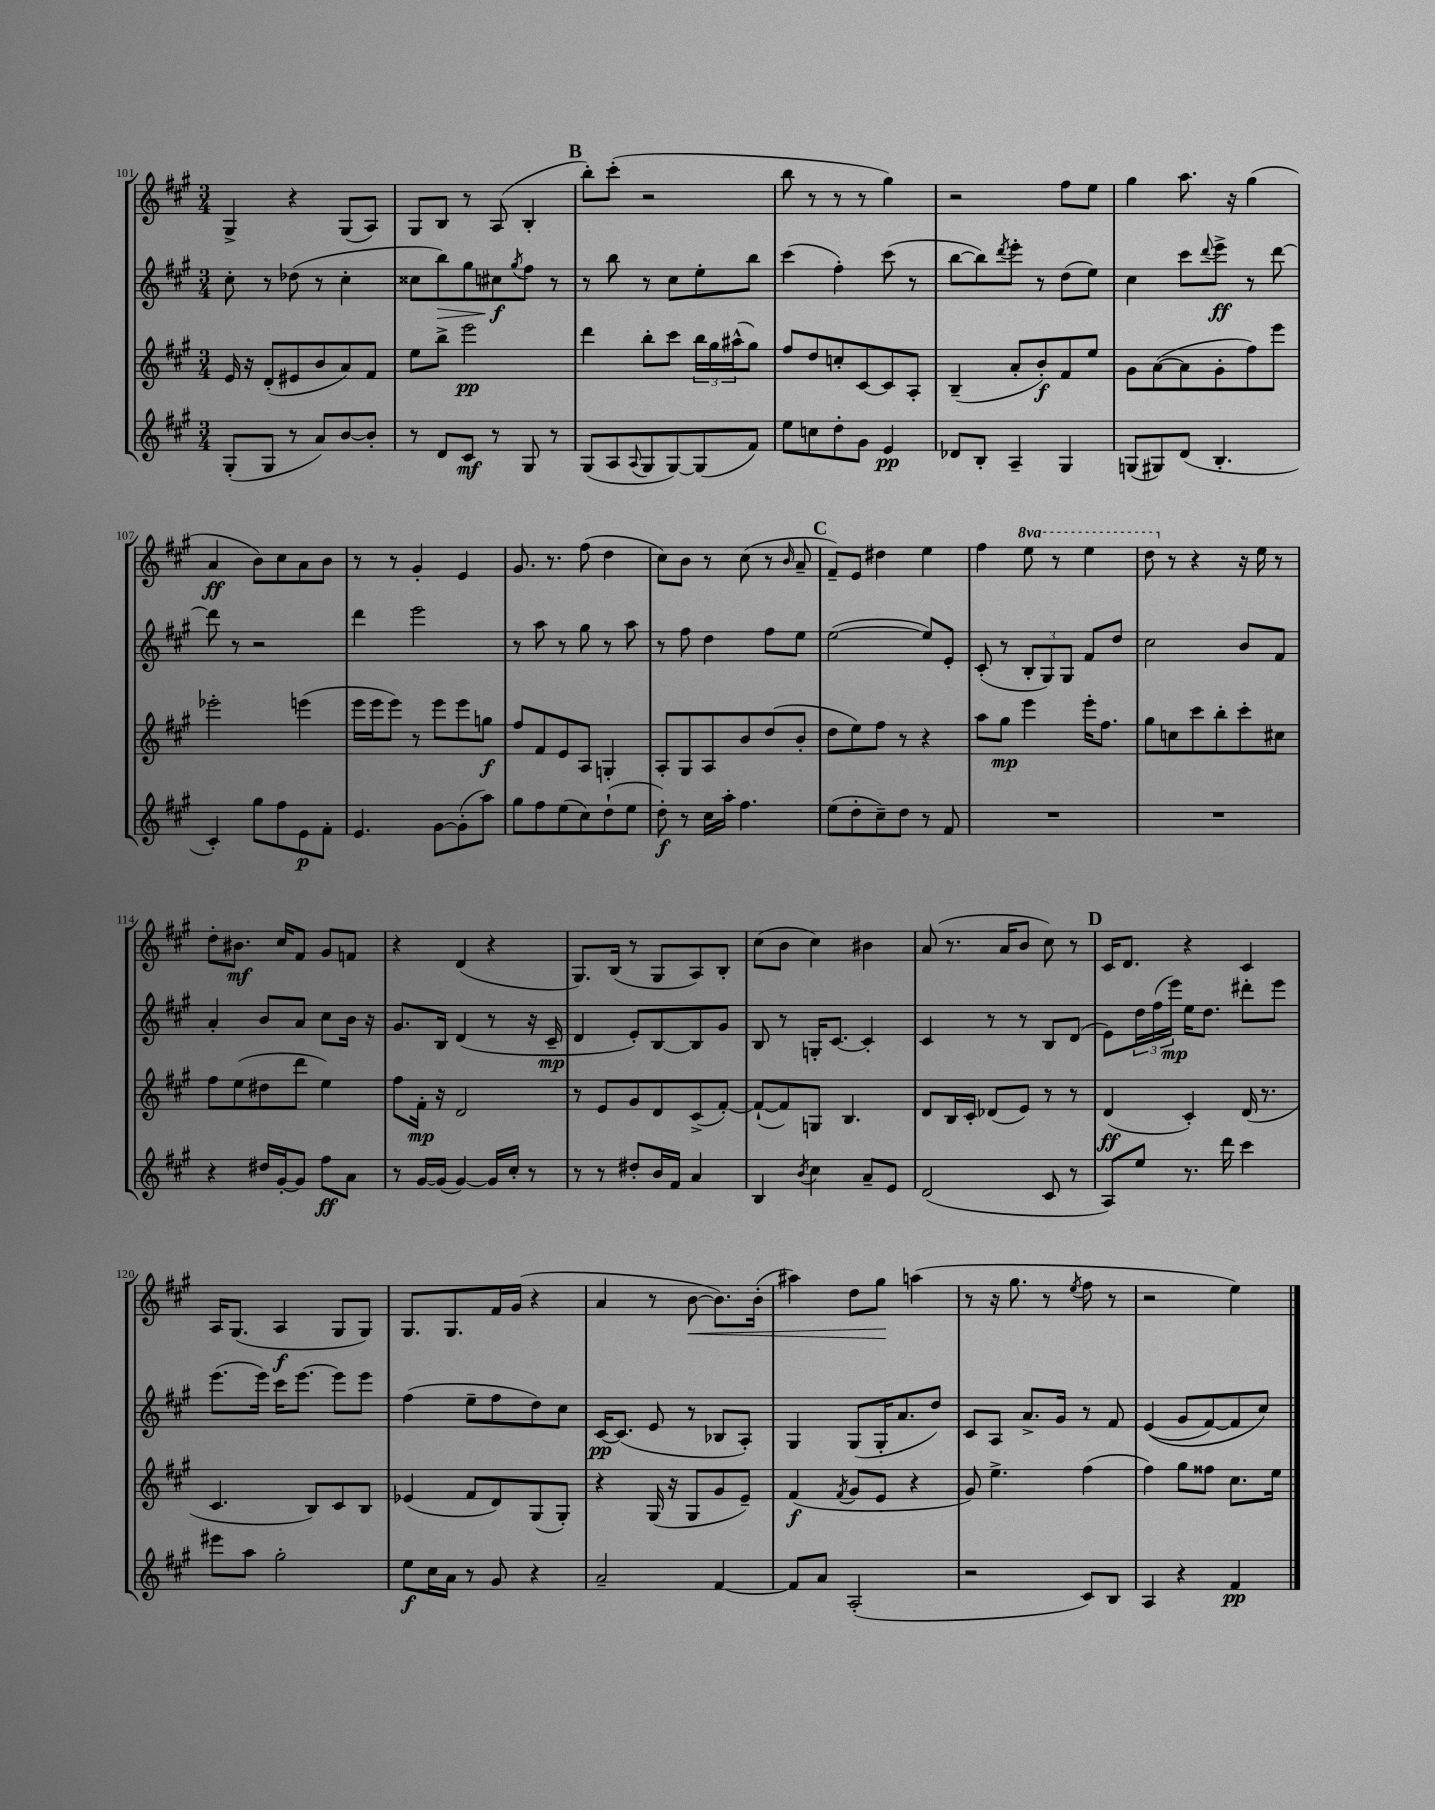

**kern	**kern	**kern	**kern
*staff4	*staff3	*staff2	*staff1
*clefG2	*clefG2	*clefG2	*clefG2
*k[f#c#g#]	*k[f#c#g#]	*k[f#c#g#]	*k[f#c#g#]
*M3/4	*M3/4	*M3/4	*M3/4
(8G#'	16e	8cc#'	4G#^
.	16r	.	.
8G#	(8d'	8r	.
8r	8e#	(8dd-	4r
8a)	8b	8r	.
[8b	8a)	4cc#'	(8G#
8b']	8f#	.	8A)
=	=	=	=
8r	8ee	8cc##	8G#
8d	8bb^	8bb)	8B
8c#	2eee	8gg#	8r
8r	.	8cc#	(8A
.	.	8qgg#	.
8G#	.	8ff#	4B'
8r	.	8r	.
=	=	=	=
(8G#	4ddd	8r	8bb')
8A	.	8bb	(8ccc#'
8qqA	.	.	.
8G#	8bb'	8r	2r
[8G#)	8ccc#	8cc#	.
(8G#]	24bb	8ee'	.
.	24gg#	.	.
.	(24aa#^^	.	.
8f#)	8gg#)	8bb	.
=	=	=	=
8ee	8ff#	(4ccc#	8bb
8cc	8dd	.	8r
8dd'	8cc'	4ff#')	8r
8g#	[8c#	.	8r
4e	8c#]	(8ccc#	4gg#)
.	8A'	8r	.
=	=	=	=
8d-	(4B~	[8bb	2r
8B'	.	8bb])	.
.	.	8qddd	.
4A~	8a'	8eee'	.
.	8b')	8r	.
4G#	8f#	(8dd	8ff#
.	8ee	8ee)	8ee
=	=	=	=
(8G	8g#	4cc#	4gg#
8G#)	([8a	.	.
(8d	8a]	8ccc#	8.aa
.	.	8qqddd	.
4.B'	8g#'	8eee^	.
.	.	.	16r
.	8ff#)	8r	(4gg#
.	8eee	[8ddd	.
=	=	=	=
4c#')	2eee-'	8ddd]	4a
.	.	8r	.
8gg#	.	2r	8b)
8ff#	.	.	8cc#
8e	(4eee	.	8a
8f#'	.	.	8b
=	=	=	=
4.e	16eee	4ddd	8r
.	16eee	.	.
.	8eee)	.	8r
.	8r	2eee	4g#'
[8g#	8eee	.	.
(8g#']	8eee	.	4e
8aa)	8gg	.	.
=	=	=	=
8gg#	8ff#	8r	8.g#
8ff#	8f#	8aa	.
.	.	.	8.r
(8ee	8e	8r	.
8cc#)	8A	8gg#	(8ff#
(8dd`	4G'	8r	4dd
8ee	.	8aa	.
=	=	=	=
8dd')	8A'	8r	8cc#)
8r	8G#	8ff#	8b
16cc#	8A	4dd	8r
16aa'	.	.	.
4.ff#	8b	.	(8cc#
.	(8dd	8ff#	8r
.	.	.	16qqb
.	8b'	8ee	8a~
=	=	=	=
(8ee	8dd	([2ee	8f#~)
8dd'	8ee)	.	8e
8cc#~)	8ff#	.	4dd#
8dd	8r	.	.
8r	4r	8ee])	4ee
8f#	.	8e'	.
=	=	=	=
2.r	8aa	(8c#'	4ff#
.	8gg#	8r	.
.	4eee	12B'	8eee
.	.	12G#)	.
.	.	.	8r
.	.	12G#	.
.	16eee'	8f#	4eee
.	8.ff#	.	.
.	.	8dd	.
=	=	=	=
2.r	8gg#	2cc#	8ddd
.	8cc	.	8r
.	8ccc#	.	4r
.	8bb'	.	.
.	8ccc#'	8b	16r
.	.	.	16ee
.	8cc#	8f#	8r
=	=	=	=
4r	8ff#	4a'	8dd'
.	(8ee	.	8.b#
16dd#	8dd#	8b	.
[16g#'	.	.	16cc#
8g#]	8ddd	8a	8f#
8ff#	4ee)	8cc#	8g#
8a	.	16b	8f
.	.	16r	.
=	=	=	=
8r	8ff#	8.g#	4r
[16g#	16f#'	.	.
(16g#]	16r	16B	.
[4g#)	2d	(4d	(4d
16g#]	.	8r	4r
16cc#'	.	.	.
8r	.	16r	.
.	.	16c#~	.
=	=	=	=
8r	8r	4d	8.G#)
8r	8e	.	.
.	.	.	(16B
8dd#'	8g#	8e')	8r
16b	8d	[8B	8G#
16f#	.	.	.
4a	(8c#^	8B]	8A)
.	[8f#')	8g#	8B'
=	=	=	=
4B	(8f#`_	8B	(8cc#
.	8f#])	8r	8b
8qb	.	.	.
4cc#	8G	16G'	4cc#)
.	.	[8.c#	.
.	4.B	.	.
8a~	.	4c#']	4b#
8e	.	.	.
=	=	=	=
(2d	8d	4c#	(8a
.	16B	.	8.r
.	16c#'	.	.
.	(8d-	8r	.
.	.	.	16a
.	8e)	8r	8b
8c#	8r	8B	8cc#)
8r	8r	(8d	8r
=	=	=	=
8A)	(4d	8e)	16c#
.	.	.	8.d
8ee	.	24dd	.
.	.	(24ff#	.
.	.	24eee)	.
8.r	4c#')	16ee	4r
.	.	8.dd	.
16ddd	.	.	.
4ccc#	(16d	8ddd#'	4c#
.	8.r	.	.
.	.	8eee	.
=	=	=	=
8eee#	4.c#	(8.eee	16A
.	.	.	(8.G#
8aa	.	.	.
.	.	16eee)	.
2gg#'	.	16ccc#	4A
.	.	[8.eee	.
.	8B)	.	.
.	8c#	8eee]	8G#
.	8B	8eee	8G#)
=	=	=	=
8ee	(4e-	(4ff#	8.G#
16cc#	.	.	.
16a	.	.	8.G#
8r	8f#	8ee~	.
8g#	8d)	8ff#	16f#
.	.	.	(16g#
4r	(8G#	8dd)	4r
.	8G#')	8cc#	.
=	=	=	=
2a~	4r	[16c#	4a
.	.	(8.c#]	.
.	(16G#	8e	8r
.	16r	.	.
.	8G#	8r	[8b
[4f#	8g#	8B-	8.b])
.	8e~)	8A')	.
.	.	.	(16b'
=	=	=	=
8f#]	(4f#	4G#	4aa#)
8a	.	.	.
.	8qf#	.	.
(2A'	8g#	(8G#	8dd
.	8e	16G#'	8gg#
.	.	8.a	.
.	4r	.	(4aa
.	.	8dd)	.
=	=	=	=
2r	8g#)	8c#	8r
.	4.ee^	8A	16r
.	.	.	8.gg#
.	.	8.a^	.
.	.	.	8r
.	.	16g#	.
.	.	.	8qee
8c#)	(4ff#	8r	8ff#
8B	.	8f#	8r
=	=	=	=
4A	4ff#)	&((4e	2r
4r	8gg#	8g#	.
.	8ff##	[8f#)	.
4f#	8.cc#	8f#]	4ee)
.	.	8cc#&)	.
.	16ee	.	.
==	==	==	==
*-	*-	*-	*-
